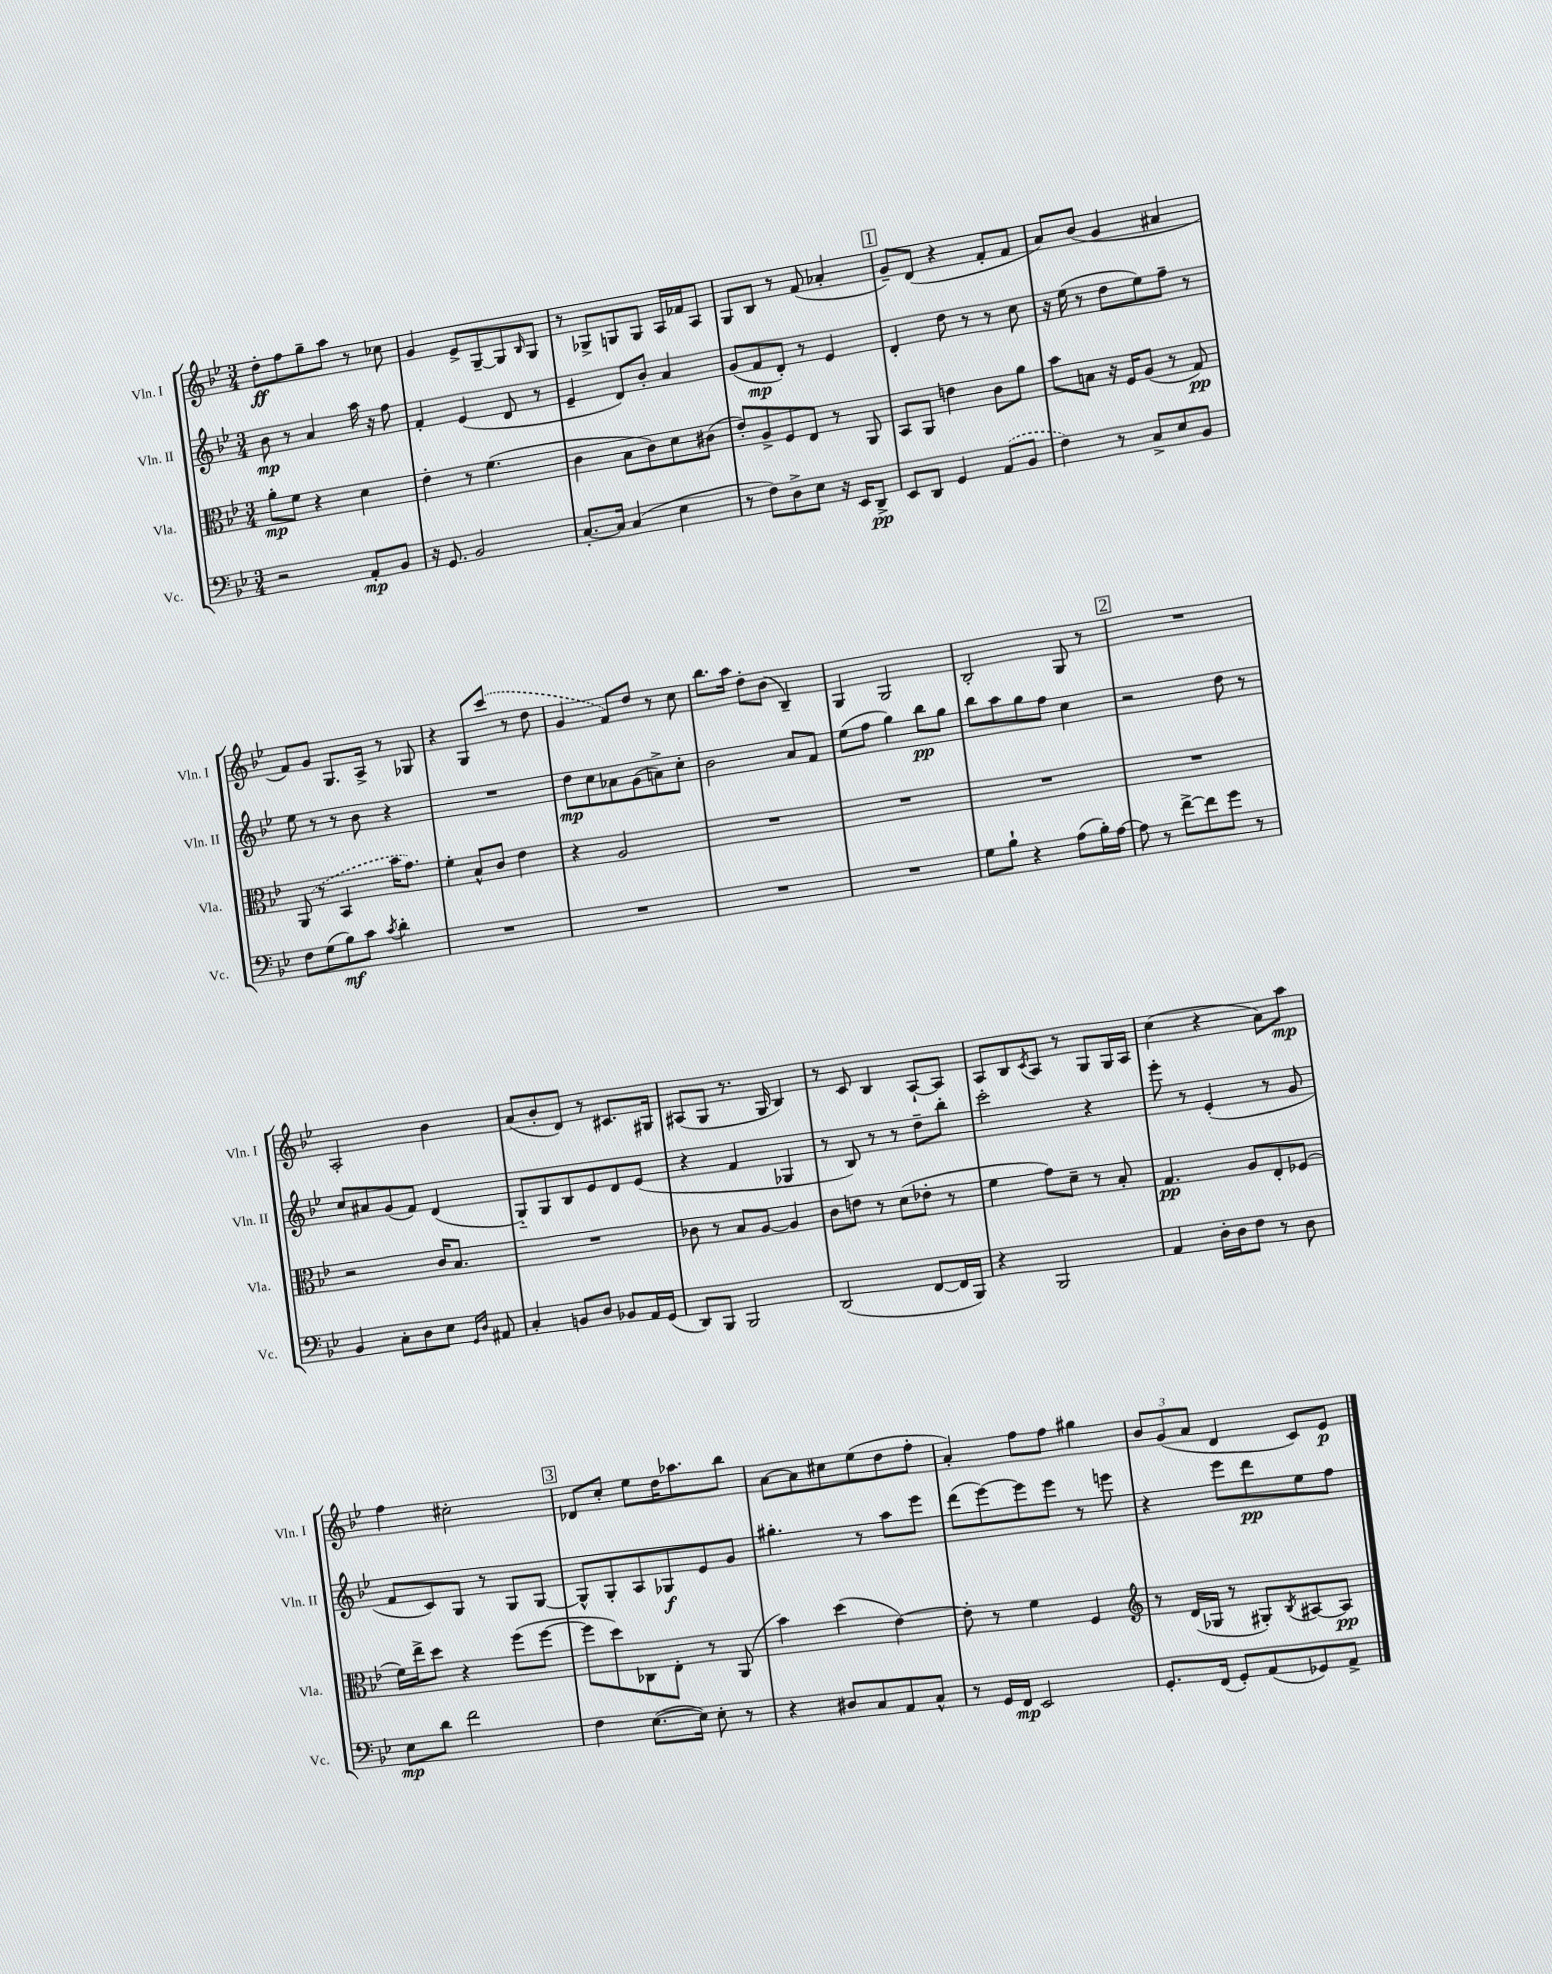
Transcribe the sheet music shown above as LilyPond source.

<<
\new StaffGroup <<
\new Staff = "s0" \with { instrumentName = "Vln. I" shortInstrumentName = "Vln. I" } {
    \clef treble \key bes \major \numericTimeSignature \time 3/4
    d''8-.\ff f''8 g''8-- a''8 r8 ces''8 |
    g'4 ees'8-> g8~-- g8 \grace { bes16 } g8 |
    r8 ges8-> g8 g8 a16 fes'16 a8 |
    g8 bes8 r8 f'8( aes'4-. |
    \mark \markup { \box "1" } g'8--) d'8( r4 f'8-. f'8 |
    a'8) bes'8( g'4 ais'4 |
    f'8) g'8 g8. a16-> r8 ges8 |
    r4 g8 \once \slurDashed c'''8( r8 d''8 |
    g'4 f'8) d''8 r8 c''8 |
    bes''8. a''16 d''8-. bes'8( bes4--) |
    g4 g2 |
    bes2-. g8 r8 |
    \mark \markup { \box "2" } R2. |
    a2-. bes'4 |
    a'8( bes'8-. d'8) r8 cis'8. gis16 |
    ais8( g8 r8. g16 bes4) |
    r8 c'8 bes4 a8~-! a8 |
    a8 bes8 \acciaccatura { c'8 } a8 r8 g8 g16 a16 |
    c''4( r4 a'8) a''8\mp |
    f''4 cis''2-. |
    \mark \markup { \box "3" } des'8 c''8-. ees''8 d''16 aes''8. bes''8 |
    a'8~ a'8 cis''8 ees''8( d''8 f''8-. |
    a'4-.) f''8 f''8 gis''4 |
    \tuplet 3/2 { bes'8 g'8( a'8 } d'4 c'8) ees'8\p \bar "|." |
}
\new Staff = "s1" \with { instrumentName = "Vln. II" shortInstrumentName = "Vln. II" } {
    \clef treble \key bes \major \numericTimeSignature \time 3/4
    bes'8\mp r8 a'4 a''16 r16 f''8 |
    f'4-. ees'4( d'8 r8 |
    ees'4-- d'8) bes'8-. a'4 |
    g'8( f'8\mp d'8-.) r8 ees'4 |
    \mark \markup { \box "1" } d'4-. d''8 r8 r8 c''8 |
    r16 ees''16( r8 d''8 ees''8) f''8-- r8 |
    ees''8 r8 r8 bes'8 r4 |
    R2. |
    d''8\mp c''8 aes'8 g'8( a'8->) c''8-. |
    bes'2 a'8 f'8 |
    ees''8( f''8 g''4) bes''8\pp g''8 |
    bes''8 a''8 g''8 f''8 c''4 |
    \mark \markup { \box "2" } r2 d''8 r8 |
    c''8 ais'8 g'8( f'8) d'4( |
    g8-_) g8 bes8 ees'8 d'8 ees'8( |
    r4 f'4 ges4 |
    r8 bes8) r8 r8 d''8-- bes''8-. |
    c'''2-. r4 |
    ees'''8-. r8 ees'4-.( r8 g'8 |
    f'8 c'8) g8 r8 g8 g8~ |
    \mark \markup { \box "3" } g8-^ g8-. a8 ges8\f ees'8 g'8 |
    gis''4.-. r8 a''8 ees'''8 |
    d'''8( ees'''8~) ees'''8 ees'''8 r8 e'''8 |
    r4 ees'''8 d'''8\pp ees''8 f''8 \bar "|." |
}
\new Staff = "s2" \with { instrumentName = "Vla." shortInstrumentName = "Vla." } {
    \clef alto \key bes \major \numericTimeSignature \time 3/4
    a'8-.\mp f'8 r4 d'4 |
    ees'4-. r8 f'4.( |
    c'4 bes8 c'8) d'8 cis'8( |
    ees'8-.) a8-> f8 ees8 r8 a,8 |
    \mark \markup { \box "1" } bes,8 a,8 e'4 c'8 a'8 |
    bes'8 b8 r16 f16 a8( r8 g8\pp) |
    \once \slurDashed a,8( r8 bes,4 bes'16 g'8.) |
    f'4-. bes8-^ c'8 ees'4 |
    r4 a2 |
    R2. |
    R2. |
    R2. |
    \mark \markup { \box "2" } R2. |
    r2 c'16 bes8. |
    R2. |
    ces'8 r8 bes8 a8~ a4 |
    c'8 e'8 r8 d'8( ees'8-. r8 |
    f'4 g'8) d'8-- r8 bes8-. |
    g4.\pp a8 ees8-. fes8( |
    f'16) ees''16-> d''8 r4 f''8( f''8~ |
    \mark \markup { \box "3" } f''8 d''8) ces8 ees8-. r8 a,8( |
    bes'4) d''4( ees'4~) |
    ees'8-. r8 f'4 f4 |
    \clef treble r8 d'16( ges16 r8 gis8-.) \acciaccatura { bes8 } ais8~ ais8\pp \bar "|." |
}
\new Staff = "s3" \with { instrumentName = "Vc." shortInstrumentName = "Vc." } {
    \clef bass \key bes \major \numericTimeSignature \time 3/4
    r2 a,8-.\mp bes,8 |
    r16 g,8. bes,2 |
    c8.~-. c16 c4( ees4 |
    r8 f8) d8-> ees8 r16 ees,16 d,8->\pp |
    \mark \markup { \box "1" } ees,8 d,8 g,4 \once \slurDashed a,8( bes,8 |
    f4) r8 c8-> ees8 bes,8 |
    f8 g8( bes8\mf) c'8 \acciaccatura { c'8 } d'4-. |
    R2. |
    R2. |
    R2. |
    R2. |
    g8 bes8-! r4 a8( bes16-.) a16~ |
    \mark \markup { \box "2" } a8 r8 f'8~-> f'8 g'8 r8 |
    bes,4 c8-. d8 ees8 \grace { g,16 d16 } ais,8 |
    c4-. b,8 d8 bes,8 a,16 g,16( |
    d,8) bes,,8 bes,,2 |
    d,2( f,8~ f,16 bes,,16) |
    r4 bes,,2 |
    a,4 d16-. d16 f8 r8 d8 |
    ees8\mp d'8 f'2 |
    \mark \markup { \box "3" } f4 ees8.~( ees16) ees8-. r8 |
    r4 dis8 c8 a,8 c8-^ |
    r8 g,16 f,16\mp ees,2 |
    g,8.-. f,16( g,8-.) a,8( ges,8) a,8-> \bar "|." |
}
>>
>>
\layout { \context { \Score \remove "Bar_number_engraver" } }
